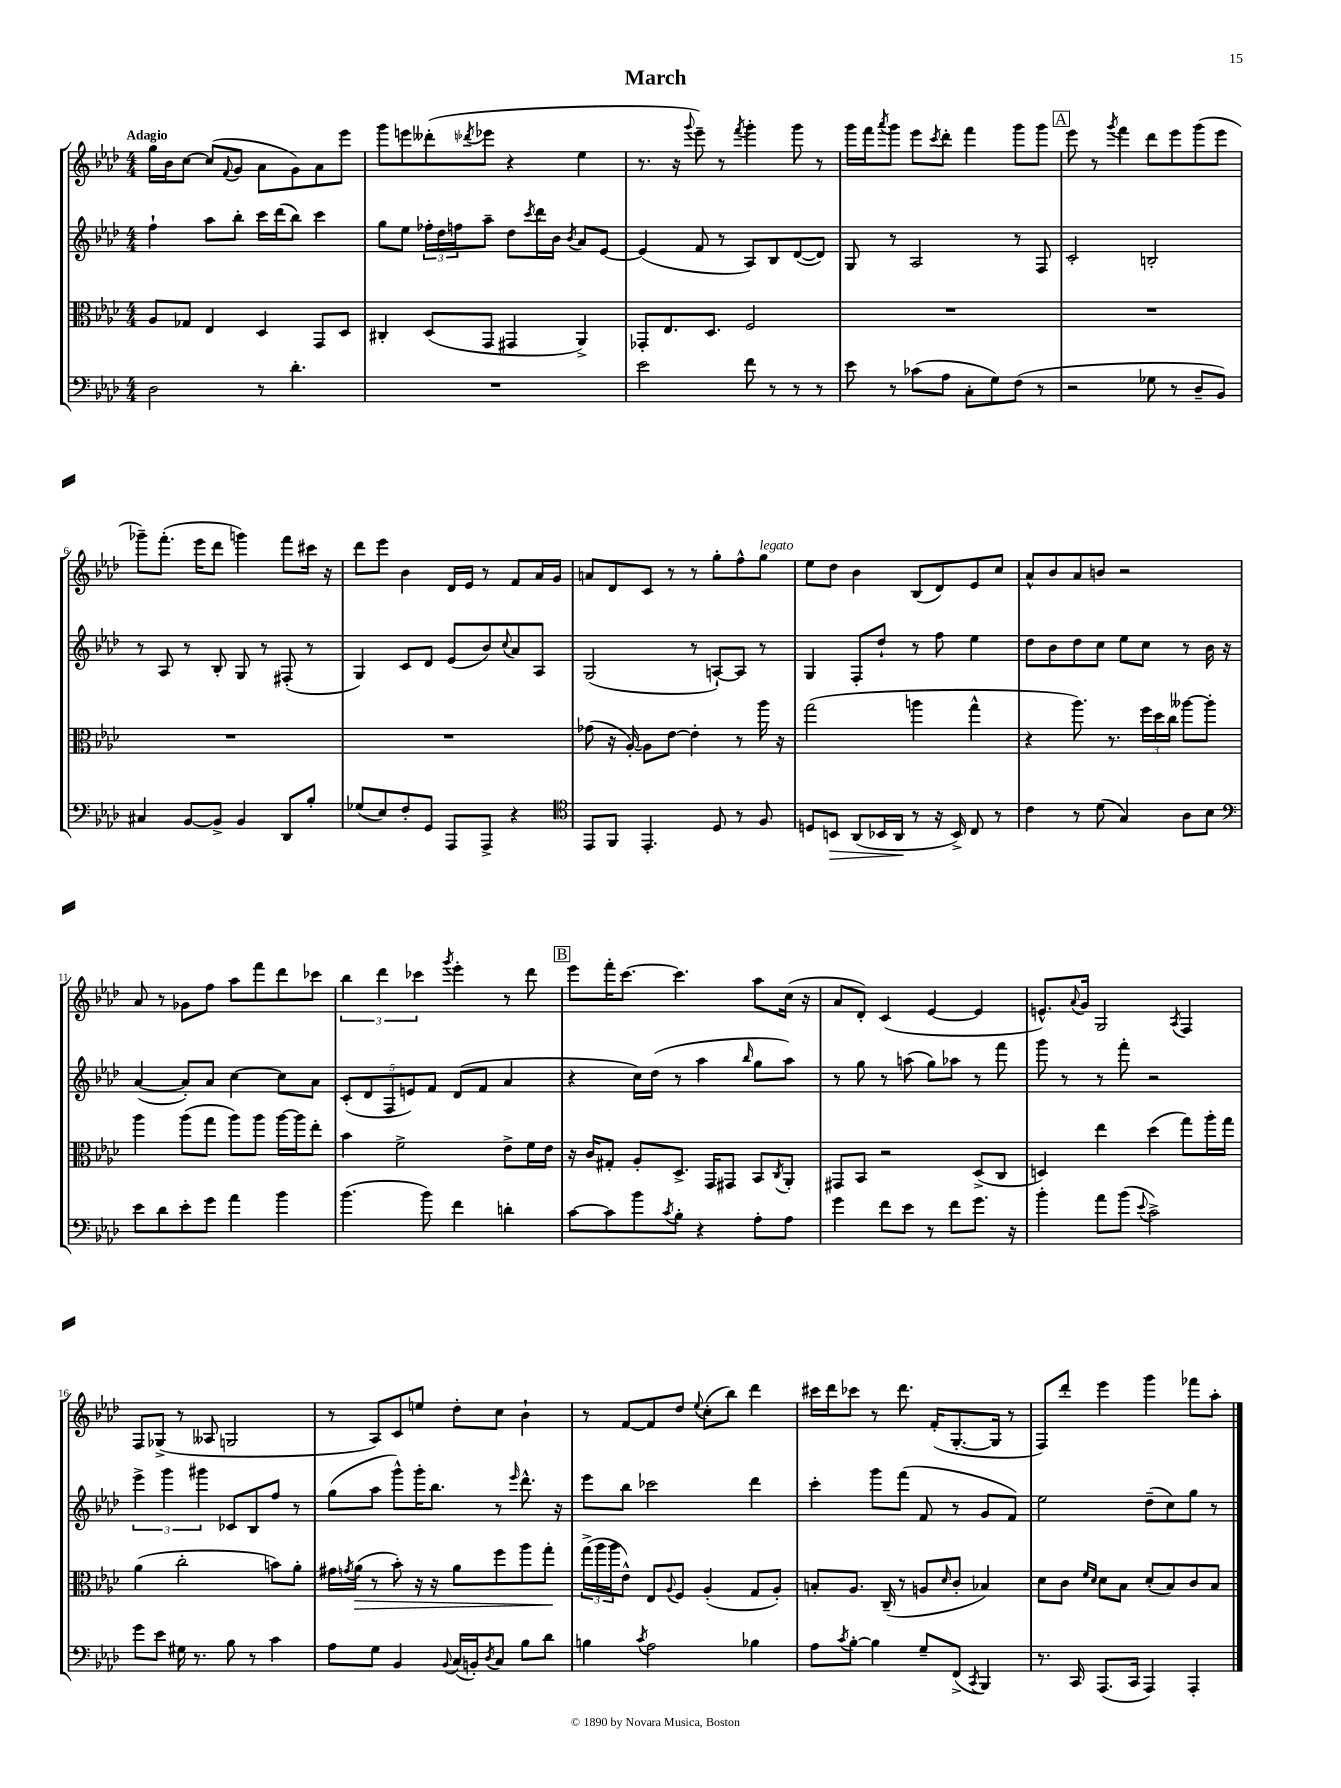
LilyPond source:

\header { title = "March" }
<<
\new StaffGroup <<
\new Staff = "s0" {
    \clef treble \key aes \major \numericTimeSignature \time 4/4 \tempo "Adagio"
    g''16 bes'16 c''8~ c''8( \appoggiatura { f'8 } g'8 aes'8 g'8) aes'8 ees'''8 |
    g'''8 e'''8 deses'''8-.( \acciaccatura { des'''8 } ees'''8 r4 ees''4 |
    r8. r16 \appoggiatura { g'''8 } ees'''8--) r8 \acciaccatura { f'''8 } g'''4-. g'''8 r8 |
    g'''16 f'''16 \acciaccatura { aes'''8 } g'''8 ees'''8 \acciaccatura { c'''8 } des'''8-. f'''4 g'''8 g'''8 |
    \mark \markup { \box "A" } ees'''8 r8 \acciaccatura { g'''8 } f'''4 des'''8 ees'''8 g'''8( ees'''8 |
    ges'''8--) f'''8.-.( ees'''16 des'''8 g'''4) f'''8 cis'''16 r16 |
    des'''8 ees'''8 bes'4 des'16 ees'16 r8 f'8 aes'16 g'16 |
    a'8 des'8 c'8 r8 r8 g''8-. f''8-^ g''8^\markup { \italic "legato" } |
    ees''8 des''8 bes'4 bes8( des'8) ees'8 c''8 |
    aes'8-^ bes'8 aes'8 b'8 r2 |
    aes'8 r8 ges'8 f''8 aes''8 f'''8 des'''8 ces'''8 |
    \tuplet 3/2 { bes''4 des'''4 ces'''4 } \acciaccatura { g'''8 } ees'''4-. r8 des'''8 |
    \mark \markup { \box "B" } ees'''8 f'''16-. c'''8.~ c'''4. aes''8 c''16( r16 |
    aes'8 des'8-.) c'4( ees'4~ ees'4 |
    e'8.-^) \appoggiatura { aes'8 } g'16 g2 \acciaccatura { aes8 } f4 |
    f8 ges8->( r8 aeses8 g2 |
    r8 aes8) c'8 e''8 des''8-. c''8 bes'4-! |
    r8 f'8~ f'8 des''8 \appoggiatura { ees''8 } c''8-.( bes''8) des'''4 |
    cis'''16 des'''16 ces'''8 r8 des'''8. f'16-.( g8.~-. g16 r8 |
    f8) des'''8-. ees'''4 g'''4 fes'''8 aes''8-. \bar "|." |
}
\new Staff = "s1" {
    \clef treble \key aes \major \numericTimeSignature \time 4/4
    f''4-! aes''8 bes''8-. c'''16 des'''16( bes''8) c'''4 |
    g''8 ees''8 \tuplet 3/2 { fes''16-. des''16 f''16 } aes''8-- des''8 \acciaccatura { c'''8 } des'''16 bes'16 \acciaccatura { bes'8 } aes'8 ees'8~ |
    ees'4( f'8 r8 aes8) bes8 des'8~( des'8) |
    g8 r8 aes2 r8 f8 |
    \mark \markup { \box "A" } c'2-. b2-. |
    r8 aes8 r8 bes8-. g8 r8 fis8-.( r8 |
    g4) c'8 des'8 ees'8( bes'8) \appoggiatura { c''8 } aes'8 aes8 |
    g2( r8 a8~-!) a8 r8 |
    g4 f8-. des''8-! r8 f''8 ees''4 |
    des''8 bes'8 des''8 c''8 ees''8 c''8 r8 bes'16 r16 |
    aes'4~( aes'8-.) aes'8 c''4~ c''8 aes'8 |
    \tuplet 5/4 { c'8-.( des'8 f8 e'8) f'8 } des'8( f'8 aes'4 |
    \mark \markup { \box "B" } r4 c''16) des''16( r8 aes''4 \grace { bes''16 } g''8 aes''8) |
    r8 g''8 r8 a''8( g''8) aes''8 r8 f'''8 |
    g'''8 r8 r8 f'''8-. r2 |
    \tuplet 3/2 { ees'''4-> g'''4 gis'''4 } ces'8 bes8 f''8 r8 |
    g''8( aes''8 g'''8-^) g'''16-. bes''8. r8 \grace { ees'''16 } des'''8.-^ r16 |
    ees'''8 bes''8 ces'''2 des'''4 |
    c'''4-. g'''8 f'''8( f'8 r8 g'8 f'8) |
    ees''2 des''8--( c''8) g''8 r8 \bar "|." |
}
\new Staff = "s2" {
    \clef alto \key aes \major \numericTimeSignature \time 4/4
    aes8 ges8 ees4 des4 g,8 des8 |
    cis4-. des8( g,8 gis,4 aes,4->) |
    ges,8-. ees8. des8. f2 |
    R1 |
    \mark \markup { \box "A" } R1 |
    R1 |
    R1 |
    ges'8( r16 aes16~-.) aes8 ees'8~ ees'4-. r8 aes''16 r16 |
    g''2( a''4 g''4-^ |
    r4 aes''8.) r8. \tuplet 3/2 { f''16 des''16 c''16 } aeses''8~ aeses''8-. |
    aes''4 aes''8( g''8 aes''8) aes''8 aes''16~ aes''16 ees''8-. |
    bes'4 f'2-> ees'8-> f'16 ees'16 |
    \mark \markup { \box "B" } r16 c'16 gis8-. aes8-. des8.-> g,16 gis,8 bes,8 \acciaccatura { c8 } aes,8-. |
    gis,8 bes,8 r2 des8->( c8 |
    d4) ees''4 des''4( g''8) aes''16-. g''16 |
    aes'4( c''2-. b'8) aes'8-. |
    gis'16 \acciaccatura { g'8 } aes'16\>( r8 bes'8-.) r16 r16 aes'8 f''8 aes''8 g''8-.\! |
    \tuplet 3/2 { g''16->( aes''16 aes''16 } ees'8-^) ees8 \appoggiatura { aes8 } f8 aes4-.( g8 aes8-.) |
    b8-. aes8. c16--( r8 a8 \grace { des'16 } c'8-. bes4) |
    des'8 c'8 \grace { f'16 des'16 } des'8 bes8 des'8-.( bes8) c'8 bes8 \bar "|." |
}
\new Staff = "s3" {
    \clef bass \key aes \major \numericTimeSignature \time 4/4
    des2 r8 des'4.-. |
    R1 |
    ees'2 f'8 r8 r8 r8 |
    ees'8 r8 ces'8( aes8 c8-. g8) f8( r8 |
    \mark \markup { \box "A" } r2 ges8 r8 des8-- bes,8) |
    cis4 bes,8~ bes,8-> bes,4 des,8 bes8-. |
    ges8( ees8) f8-. g,8 aes,,8 aes,,8-> r4 |
    \clef tenor ees,8 f,8 ees,4.-. des8 r8 f8 |
    d8 b,8\> aes,8( bes,16 aes,16\! r8 r16 bes,16->) c8 r8 |
    c'4 r8 des'8( g4) aes8 bes8 |
    \clef bass ees'8 des'8 ees'8-. g'8 aes'4 bes'4 |
    bes'4.( bes'8) f'4 d'4-. |
    \mark \markup { \box "B" } c'8~ c'8 bes'8 \acciaccatura { c'8 } bes8-. r4 aes8-. aes8 |
    g'4 f'8 ees'8 r8 f'8 g'8. r16 |
    bes'4-. aes'8 bes'8( \appoggiatura { ees'8 } c'2->) |
    g'8 ees'8 gis16 r8. bes8 r8 c'4 |
    aes8 g8 bes,4 \appoggiatura { bes,8 } c16( b,16-.) \acciaccatura { des8 } c8 bes8 des'8 |
    b4 \acciaccatura { c'8 } aes2 bes4 |
    aes8 \acciaccatura { c'8 } bes8~-. bes4 g8-- f,8->( \acciaccatura { c,8 } bes,,4) |
    r8. c,16 aes,,8.( c,16 aes,,4) aes,,4-. \bar "|." |
}
>>
>>
